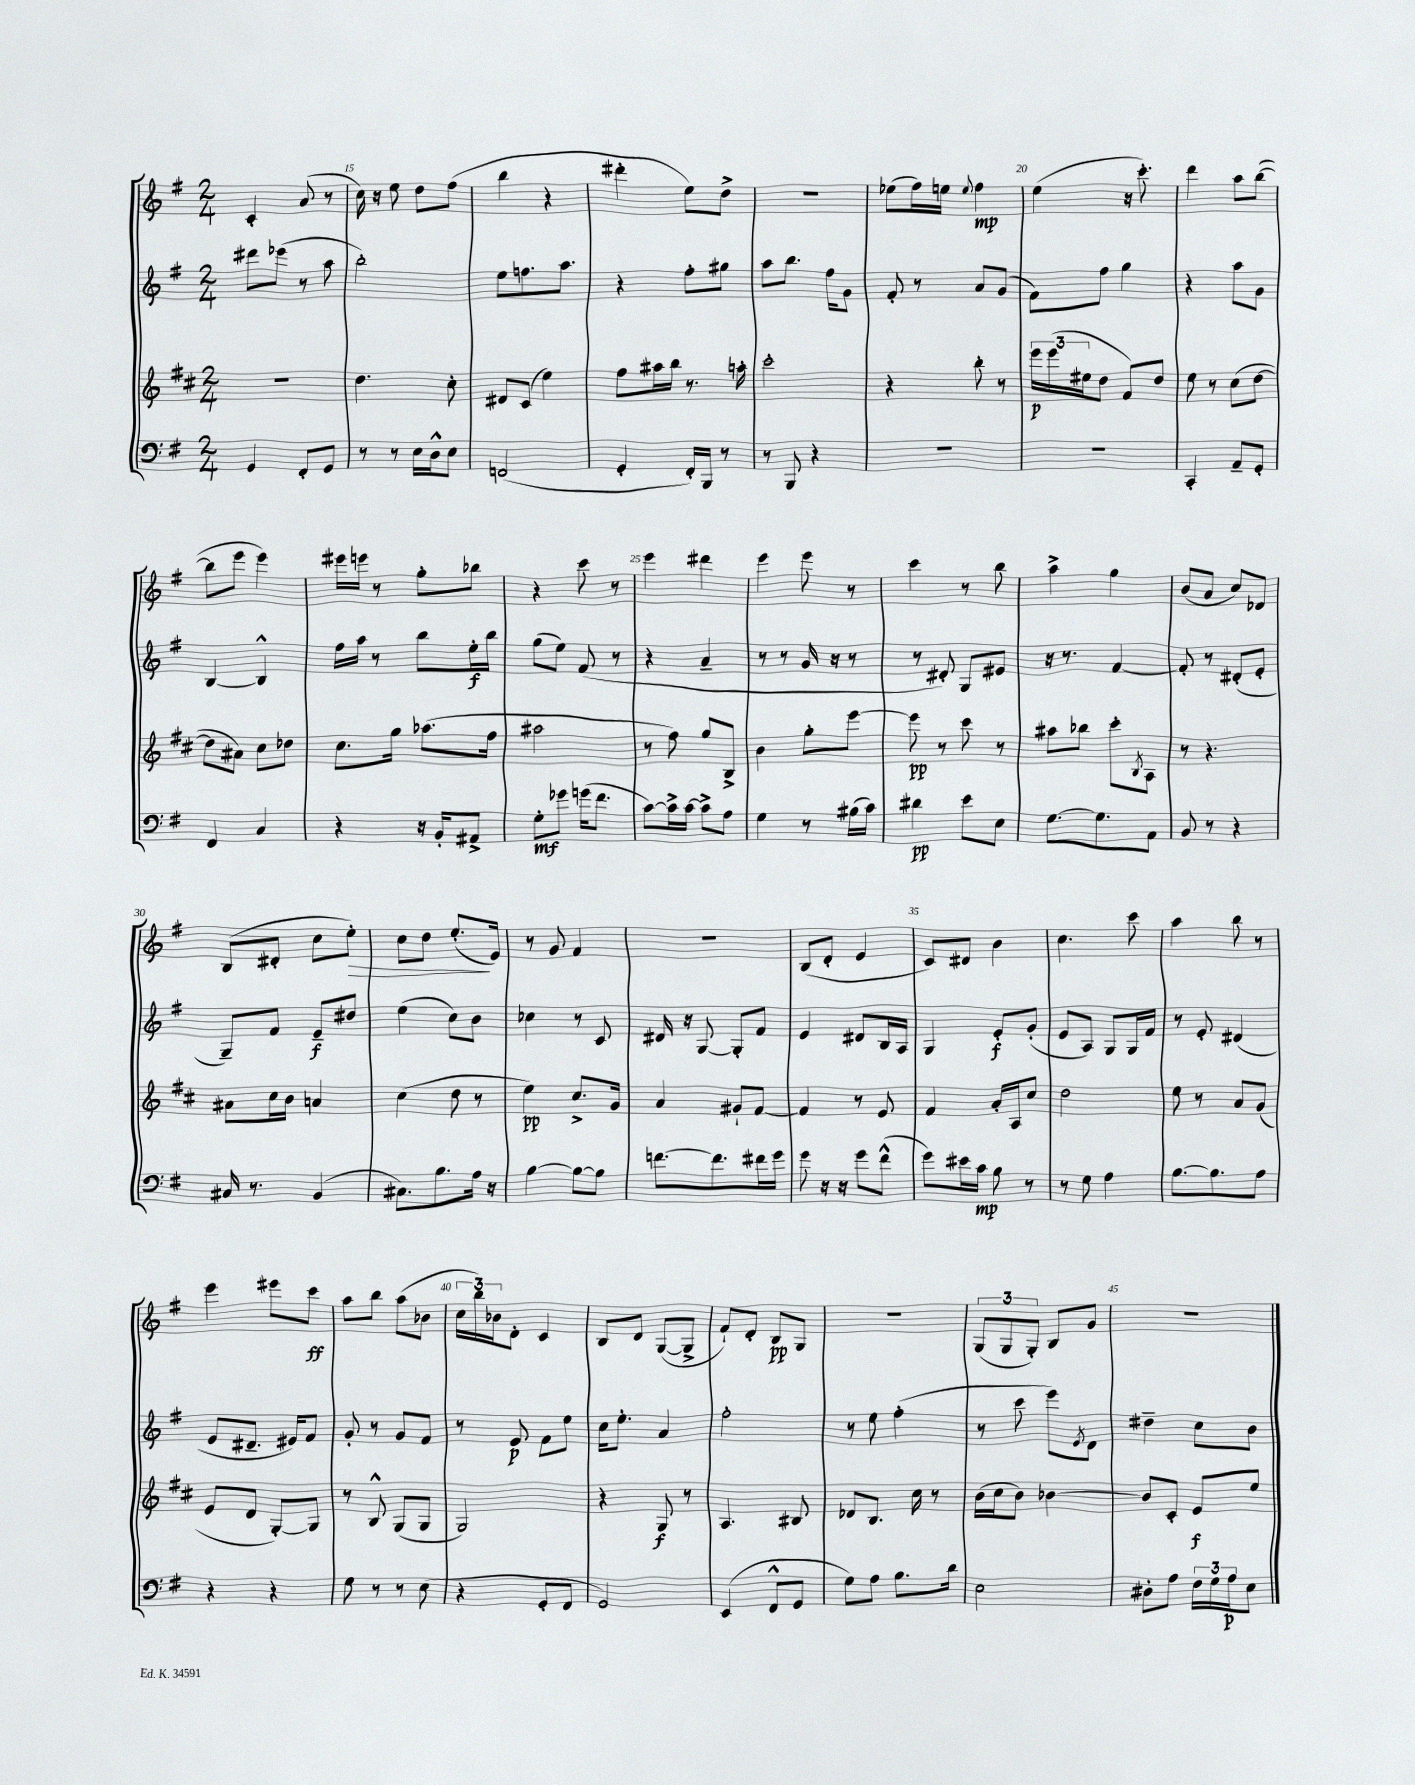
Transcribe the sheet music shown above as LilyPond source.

<<
\new StaffGroup <<
\new Staff = "s0" {
    \clef treble \key g \major \numericTimeSignature \time 2/4
    c'4-. a'8( r8 |
    c''16) r16 e''8 d''8 fis''8( |
    b''4 r4 |
    dis'''4-. e''8) d''8-> |
    r2 |
    ees''8( fis''16) e''16 \appoggiatura { e''8 } fis''4\mp |
    e''4( r16 c'''8.-.) |
    d'''4 a''8 b''8~( |
    b''8 e'''8 e'''4) |
    eis'''16 e'''16 r8 g''8-. bes''8 |
    r4 c'''8 r8 |
    e'''4 dis'''4 |
    e'''4 e'''8 r8 |
    c'''4 r8 b''8 |
    a''4-> g''4 |
    b'8( a'8 c''8) des'8 |
    b8( dis'8-. c''8 e''8-.\>) |
    c''8 d''8 e''8.-.\!( e'16) |
    r8 g'8 fis'4 |
    r2 |
    b8( d'8-. e'4 |
    c'8) dis'8 b'4 |
    c''4. c'''8 |
    a''4 b''8 r8 |
    e'''4 eis'''8 c'''8\ff |
    a''8 b''8 a''8( bes'8 |
    \tuplet 3/2 { c''16 b''16) bes'16 } d'8-. c'4 |
    b8 d'8 g8~( g8-> |
    fis'8-!) d'8-. b8\pp g8 |
    R2 |
    \tuplet 3/2 { g8( g8 g8-.) } b8 g'8 |
    r2 \bar "|." |
}
\new Staff = "s1" {
    \clef treble \key g \major \numericTimeSignature \time 2/4
    dis'''8 ees'''8( r8 a''8 |
    b''2-.) |
    e''8 f''8. a''8. |
    r4 fis''8-. gis''8 |
    a''8 b''8. fis''16 g'8 |
    fis'8-. r8 a'8 g'8( |
    fis'8) fis''8 g''4 |
    r4 a''8 g'8 |
    b4~ b4-^ |
    fis''16 a''16 r8 b''8 e''16-.\f b''16 |
    g''8( e''8) fis'8( r8 |
    r4 a'4-- |
    r8 r8 g'16 r16 r8 |
    r8 dis'8-.) g8 eis'8 |
    r16 r8. fis'4~ |
    fis'8-. r8 dis'8-.( e'8-. |
    g8--) fis'8 e'8--\f dis''8 |
    e''4( c''8) b'8 |
    ces''4 r8 c'8 |
    dis'16 r16 g8~ g8-. fis'8 |
    e'4 dis'8 b16 a16 |
    g4 e'8-.\f g'8-.( |
    e'8 a8) g8 g16 fis'16 |
    r8 e'8-. dis'4( |
    e'8 dis'8.-- eis'16) fis'8 |
    g'8-. r8 g'8 fis'8 |
    r8 e'8\p fis'8 e''8 |
    c''16 e''8.-. a'4 |
    fis''2-. |
    r8 e''8 fis''4-.( |
    r8 c'''8 e'''8) \acciaccatura { e'8 } d'8 |
    dis''4-- c''8 b'8 \bar "|." |
}
\new Staff = "s2" {
    \clef treble \key d \major \numericTimeSignature \time 2/4
    R2 |
    d''4. cis''8-. |
    dis'8 cis'8( e''4) |
    fis''8 ais''16 b''16 r8. a''16-. |
    cis'''2-. |
    r4 b''8-. r8 |
    \tuplet 3/2 { e'''16\p e'''16( eis''16 } d''8 fis'8) d''8 |
    e''8 r8 cis''8( d''8~ |
    d''8 ais'8) cis''8 des''8 |
    cis''8. g''16 aes''8.( fis''16 |
    ais''2 |
    r8 fis''8) g''8 b8-> |
    b'4 g''8-. e'''8~ |
    e'''8\pp r8 cis'''8 r8 |
    ais''8 bes''8 cis'''8-. \acciaccatura { b8 } a8 |
    r8 r4. |
    ais'8 cis''16 b'16 a'4 |
    cis''4( d''8 r8 |
    e''4\pp) cis''8.-> g'16 |
    a'4 gis'8-! fis'8~ |
    fis'4 r8 e'8 |
    fis'4 a'16-. a16 cis''8 |
    d''2 |
    e''8 r8 a'8 g'8( |
    e'8 d'8 g8~-.) g8 |
    r8 b8-^ g8( g8 |
    g2) |
    r4 g8\f r8 |
    a4. bis8 |
    des'8 b8. cis''16 r8 |
    b'16( cis''16 b'8) bes'4~ |
    bes'8 cis'8-. e'8\f e''8 \bar "|." |
}
\new Staff = "s3" {
    \clef bass \key g \major \numericTimeSignature \time 2/4
    g,4 fis,8-. g,8 |
    r8 r8 e16 d16-^ e8 |
    f,2( |
    g,4-. fis,16-.) b,,16 r8 |
    r8 b,,8 r4 |
    R2 |
    R2 |
    c,4-. a,8-- g,8-. |
    fis,4 c4 |
    r4 r16 b,16-. ais,8-> |
    g8-.\mf ges'8 g'16( fis'8. |
    c'8~) c'16-> c'16~ c'8-> a8 |
    g4 r8 bis16( c'16) |
    dis'4\pp e'8 e8 |
    g8.~ g8. a,8 |
    b,8 r8 r4 |
    cis16 r8. b,4( |
    cis8.) b8. a16 r16 |
    b4~ b8~ b8 |
    f'8.~ f'8. fis'16 g'16 |
    g'8 r16 r16 g'8 fis'8-^( |
    g'8) eis'16 c'16\mp b8 r8 |
    r8 g8 a4 |
    b8.~ b8. a8 |
    r4 r4 |
    g8 r8 r8 e8( |
    r4 g,8-. fis,8 |
    g,2) |
    e,4( fis,8-^ g,8 |
    g8) a8 b8. d'16 |
    e2 |
    dis8-. a8 \tuplet 3/2 { fis16 g16 a16\p } e8 \bar "|." |
}
>>
>>
\layout { \context { \Score currentBarNumber = #14 \override BarNumber.break-visibility = ##(#f #t #t) barNumberVisibility = #(every-nth-bar-number-visible 5) } }
